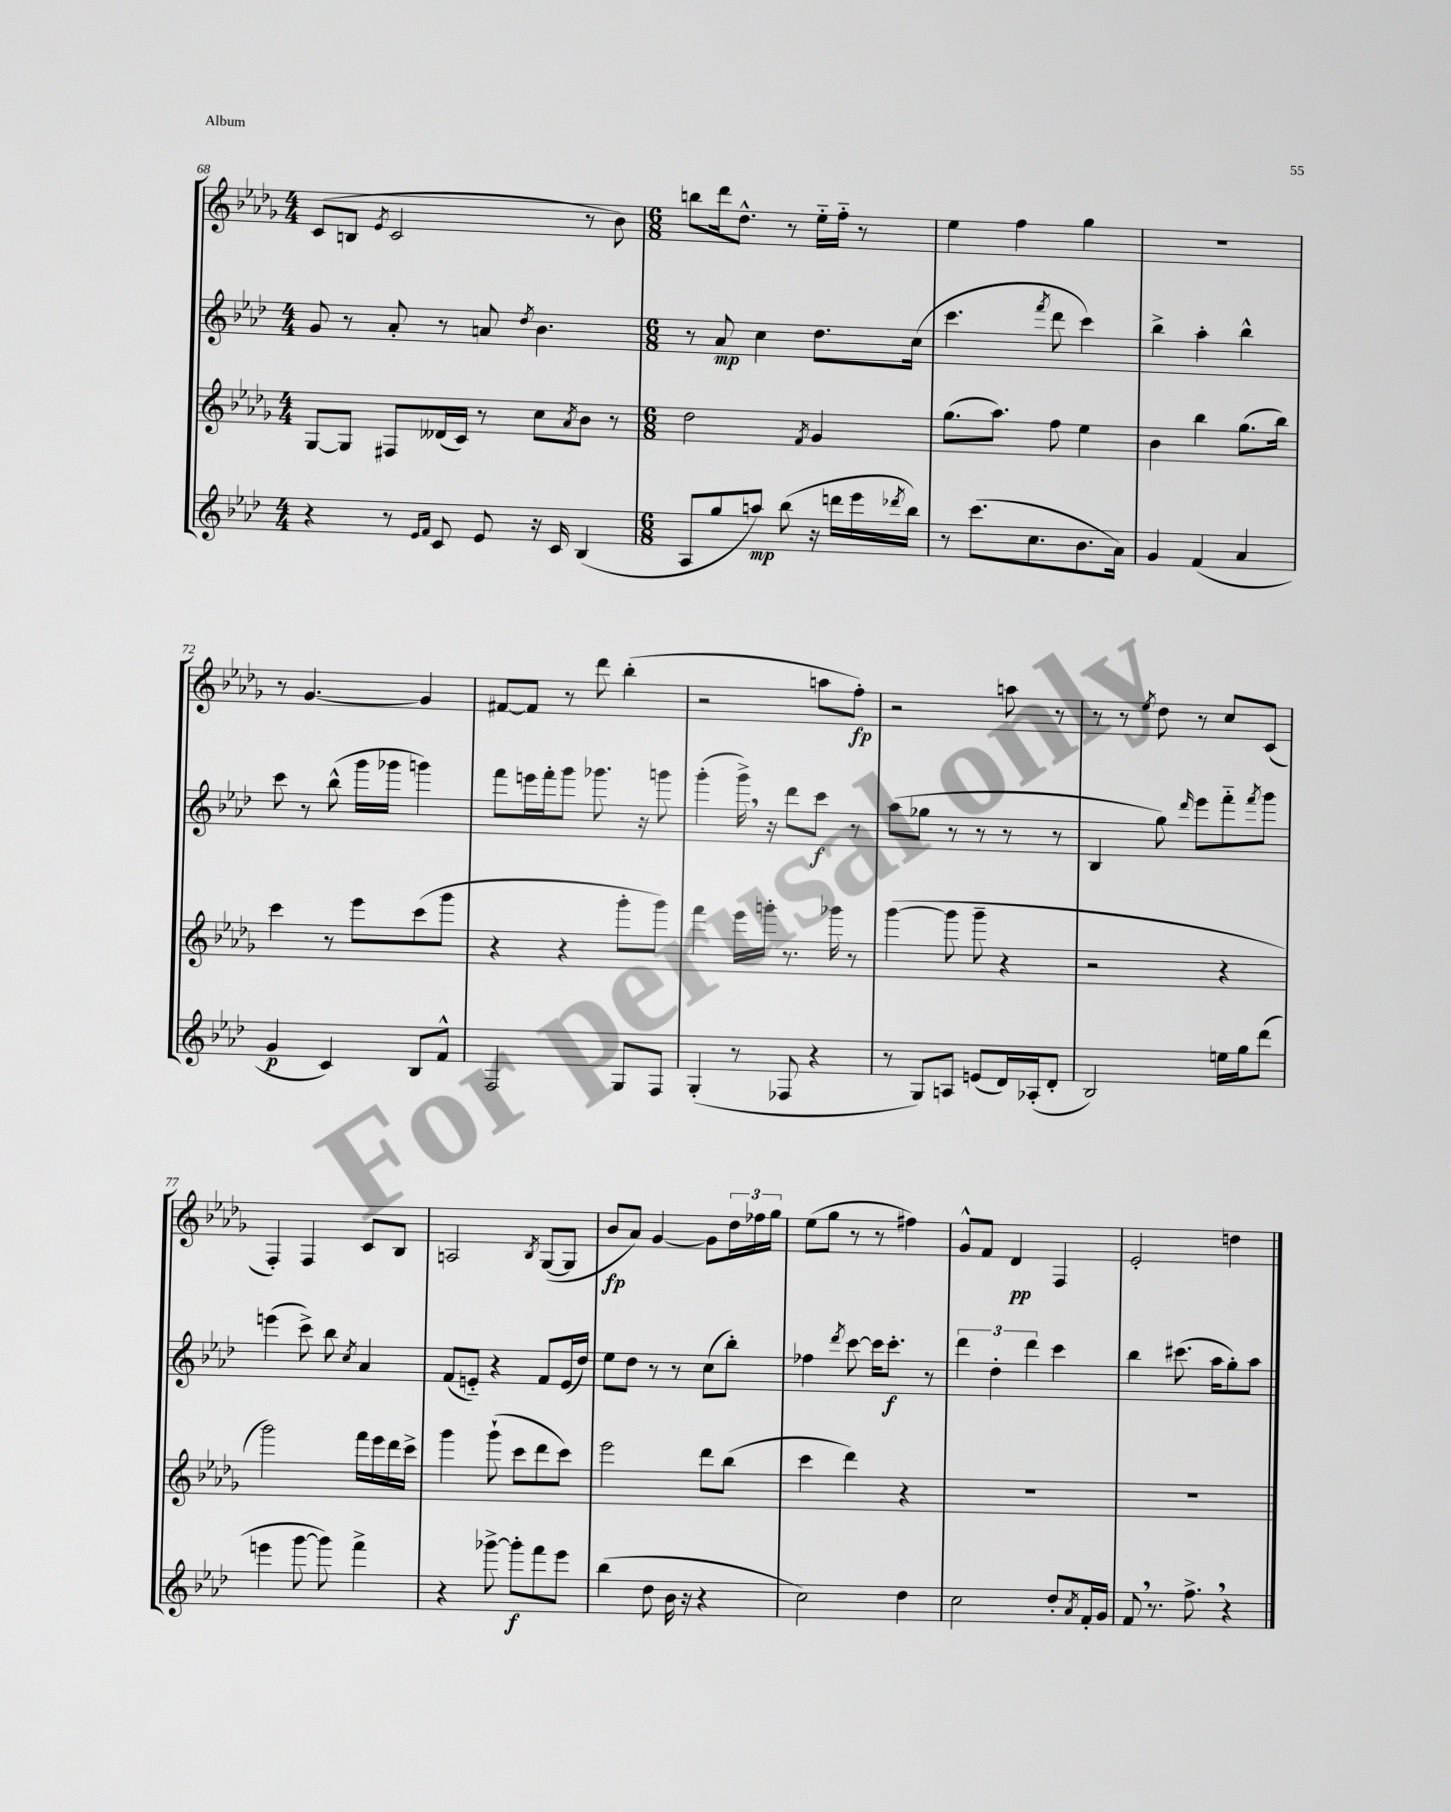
<<
\new StaffGroup <<
\new Staff = "s0" {
    \clef treble \key des \major \numericTimeSignature \time 4/4
    c'8( b8 \acciaccatura { ees'8 } c'2 r8 bes'8) |
    \numericTimeSignature \time 6/8 b''8 des'''16 des''8.-^ r8 ees''16-_ f''16-_ r8 |
    ees''4 f''4 ges''4 |
    R2. |
    r8 ges'4.~ ges'4 |
    fis'8~ fis'8 r8 des'''8 bes''4-.( |
    r2 a''8 f''8-.\fp) |
    r2 a''8 r8 |
    r8 r8 \acciaccatura { ees''8 } des''8 r8 c''8 c'8( |
    f4-.) f4 c'8 bes8 |
    a2 \acciaccatura { bes8 } ges8~( ges8 |
    bes'8\fp aes'8) ges'4~ ges'8 \tuplet 3/2 { des''16 fes''16 ges''16 } |
    ees''8( ges''8 r8 r8 fis''4) |
    ges'8-^ f'8 des'4\pp f4 |
    ees'2-. d''4 \bar "|." |
}
\new Staff = "s1" {
    \clef treble \key aes \major \numericTimeSignature \time 4/4
    g'8 r8 aes'8-. r8 a'8 \acciaccatura { des''8 } bes'4. |
    \numericTimeSignature \time 6/8 r8 aes'8\mp c''4 des''8. c''16( |
    c'''4. \acciaccatura { f'''8 } des'''8 c'''4) |
    bes''4-> aes''4-. bes''4-^ |
    c'''8 r8 bes''8-^( g'''16 ges'''16 g'''4) |
    f'''8 e'''16 f'''16-. g'''8 ges'''8. r16 g'''8 |
    g'''4-.( g'''16->) \breathe r16 des'''8 c'''8\f r8 |
    aes''8( ges''8 r8 r8 r8 r8 |
    bes4 g''8) \grace { des'''16 } ees'''8 f'''8-_ \acciaccatura { f'''8 } g'''8 |
    e'''4( c'''8->) bes''8 \acciaccatura { c''8 } aes'4 |
    f'8( e'8-_) r4 f'8 e'16( des''16) |
    ees''8 des''8 r8 r8 c''8( bes''8-.) |
    fes''4 \acciaccatura { des'''8 } c'''8~ c'''16 c'''8.-.\f r8 |
    \tuplet 3/2 { des'''4 des''4-. des'''4 } c'''4 |
    bes''4 cis'''8.( aes''16 g''8-.) aes''8 \bar "|." |
}
\new Staff = "s2" {
    \clef treble \key des \major \numericTimeSignature \time 4/4
    ges8~ ges8 fis8 deses'16( c'16) r8 c''8 \acciaccatura { aes'8 } bes'8 r8 |
    \numericTimeSignature \time 6/8 des''2 \acciaccatura { f'8 } ges'4 |
    ges''8.( aes''8.) f''8 ees''4 |
    bes'4 bes''4 ges''8.( bes''16) |
    c'''4 r8 ees'''8 c'''8( ges'''8 |
    r4 r4 ges'''8-. ges'''8) |
    f'''4 ees'''16 g'''16-. r8. ges'''16 r8 |
    ges'''4~( ges'''8 ges'''8-- r4 |
    r2 r4 |
    ges'''2) f'''16 ees'''16 des'''16 c'''16-> |
    ges'''4 ges'''8-!( c'''8 des'''8 c'''8) |
    ees'''2 des'''8 bes''8( |
    c'''4 des'''4) r4 |
    R2. |
    R2. \bar "|." |
}
\new Staff = "s3" {
    \clef treble \key aes \major \numericTimeSignature \time 4/4
    r4 r8 \grace { ees'16 f'16 } c'8 ees'8 r16 c'16 bes4( |
    \numericTimeSignature \time 6/8 aes8 g''8 a''8\mp) bes''8( r16 d'''16 ees'''16 \acciaccatura { des'''8 } bes''16) |
    r8 c'''8.( c''8. bes'8. aes'16) |
    g'4 f'4( aes'4 |
    g'4\p c'4) bes8 f'8-^ |
    f2 g8 f8 |
    g4-.( r8 fes8 r4 |
    r8 g8) a8 e'8( des'16) aes16-.( des'8-. |
    bes2) e''16 g''16 des'''8( |
    e'''4 g'''8~ g'''8) f'''4-> |
    r4 ges'''8~-> ges'''8-.\f f'''8 ees'''8 |
    bes''4( des''8 bes'16 r16 r4 |
    c''2) des''4 |
    c''2 des''8-. \acciaccatura { aes'8 } f'16-. g'16 |
    f'8 \breathe r8. f''8.-> \breathe r4 \bar "|." |
}
>>
>>
\layout { \context { \Score currentBarNumber = #68 } }
